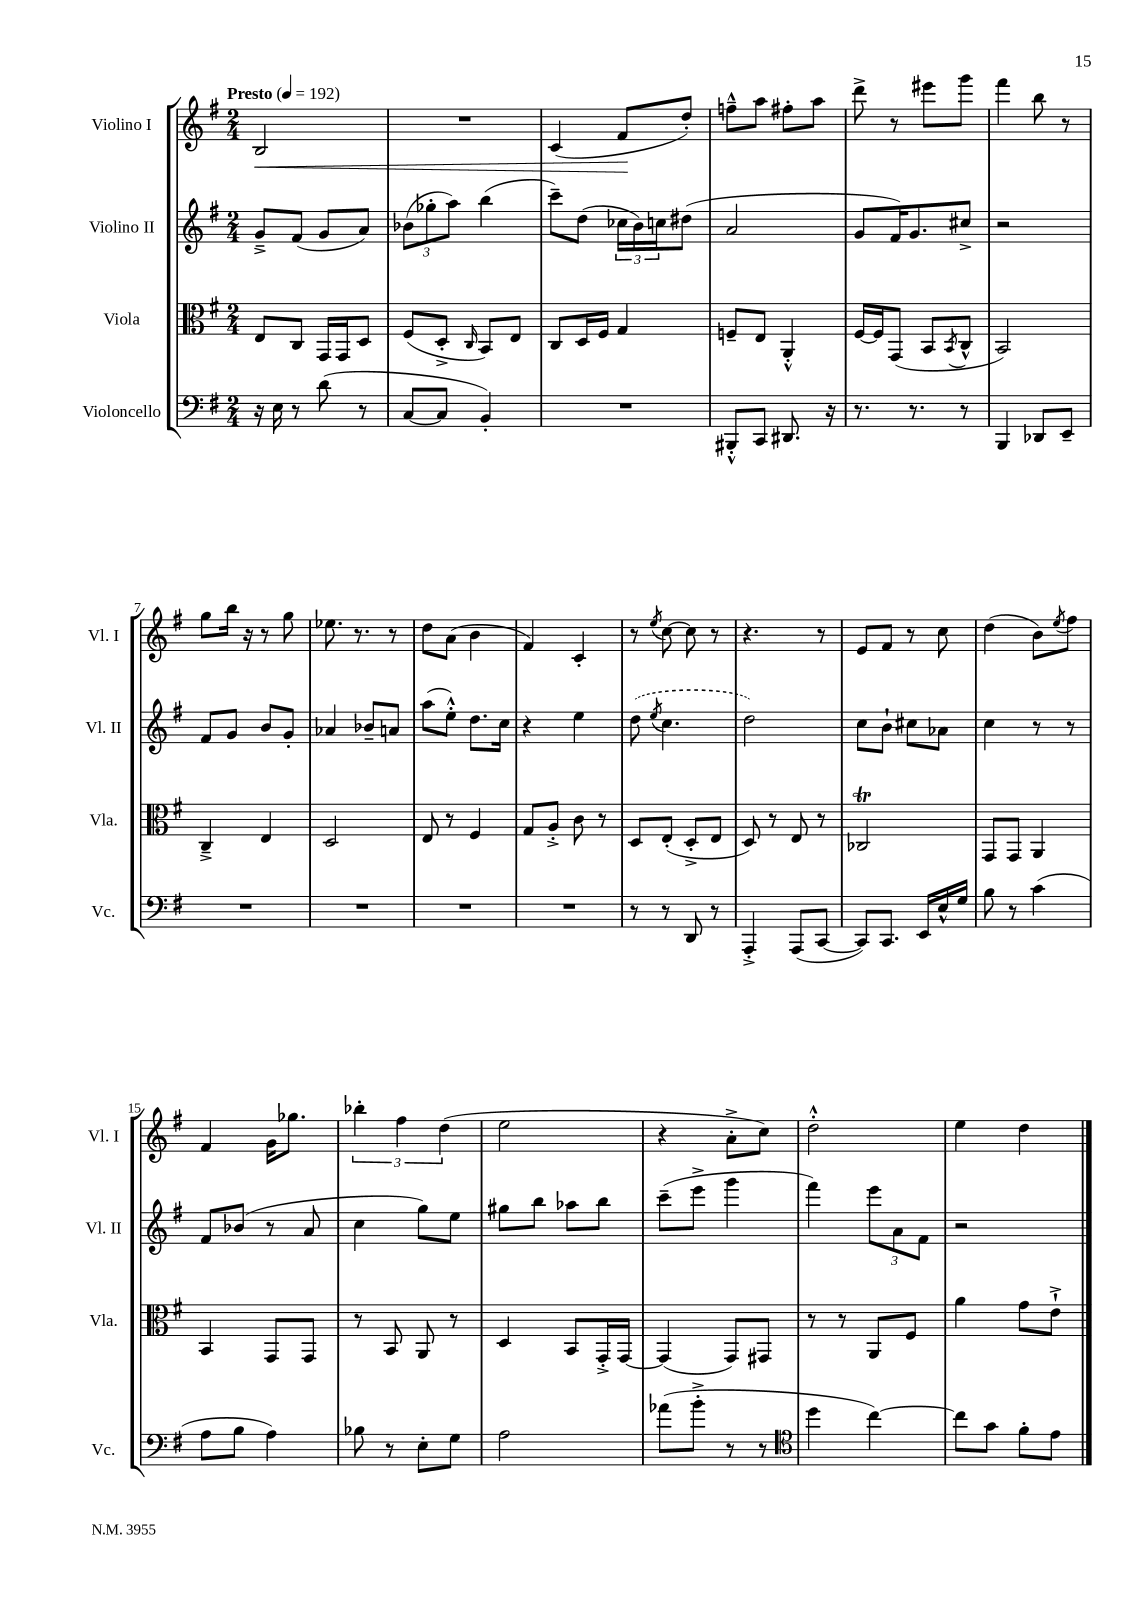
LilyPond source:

<<
\new StaffGroup <<
\new Staff = "s0" \with { instrumentName = "Violino I" shortInstrumentName = "Vl. I" } {
    \clef treble \key g \major \numericTimeSignature \time 2/4 \tempo "Presto" 4 = 192
    b2\< |
    R2 |
    c'4( fis'8\! d''8-.) |
    f''8---^ a''8 fis''8-. a''8 |
    d'''8-> r8 eis'''8 g'''8 |
    fis'''4 b''8 r8 |
    g''8 b''16 r16 r8 g''8 |
    ees''8. r8. r8 |
    d''8 a'8( b'4 |
    fis'4) c'4-. |
    r8 \acciaccatura { e''8 } c''8~ c''8 r8 |
    r4. r8 |
    e'8 fis'8 r8 c''8 |
    d''4( b'8) \acciaccatura { e''8 } fis''8 |
    fis'4 g'16 ges''8. |
    \tuplet 3/2 { bes''4-. fis''4 d''4( } |
    e''2 |
    r4 a'8-.-> c''8) |
    d''2-.-^ |
    e''4 d''4 \bar "|." |
}
\new Staff = "s1" \with { instrumentName = "Violino II" shortInstrumentName = "Vl. II" } {
    \clef treble \key g \major \numericTimeSignature \time 2/4
    g'8---> fis'8( g'8 a'8) |
    \tuplet 3/2 { bes'8( ges''8-. a''8) } b''4( |
    c'''8--) d''8( \tuplet 3/2 { ces''16 b'16) c''16 } dis''8( |
    a'2 |
    g'8 fis'16) g'8. cis''8-> |
    r2 |
    fis'8 g'8 b'8 g'8-. |
    aes'4 bes'8-- a'8 |
    a''8( e''8-.-^) d''8. c''16 |
    r4 e''4 |
    \once \slurDashed d''8( \acciaccatura { e''8 } c''4. |
    d''2) |
    c''8 b'8-! cis''8 aes'8 |
    c''4 r8 r8 |
    fis'8 bes'8( r8 a'8 |
    c''4 g''8) e''8 |
    gis''8 b''8 aes''8 b''8 |
    c'''8--( e'''8-> g'''4 |
    fis'''4) \tuplet 3/2 { e'''8 a'8 fis'8 } |
    r2 \bar "|." |
}
\new Staff = "s2" \with { instrumentName = "Viola" shortInstrumentName = "Vla." } {
    \clef alto \key g \major \numericTimeSignature \time 2/4
    e8 c8 g,16 g,16 d8 |
    fis8( d8-.-> \grace { c16 } b,8) e8 |
    c8 d16 fis16 g4 |
    f8-- e8 a,4-.-^ |
    fis16~ fis16 g,8( b,8 \acciaccatura { b,8 } c8-^ |
    b,2) |
    c4---> e4 |
    d2 |
    e8 r8 fis4 |
    g8 a8-.-> c'8 r8 |
    d8 e8-.( d8-.-> e8 |
    d8) r8 e8 r8 |
    ces2\trill |
    g,8 g,8 a,4 |
    b,4 g,8 g,8 |
    r8 b,8 a,8 r8 |
    d4 b,8 g,16-.-> g,16~ |
    g,4( g,8) gis,8 |
    r8 r8 a,8 fis8 |
    a'4 g'8 e'8-!-> \bar "|." |
}
\new Staff = "s3" \with { instrumentName = "Violoncello" shortInstrumentName = "Vc." } {
    \clef bass \key g \major \numericTimeSignature \time 2/4
    r16 e16 r8 d'8( r8 |
    c8~ c8 b,4-.) |
    R2 |
    bis,,8-.-^ c,8 dis,8. r16 |
    r8. r8. r8 |
    b,,4 des,8 e,8-- |
    R2 |
    R2 |
    R2 |
    R2 |
    r8 r8 d,8 r8 |
    a,,4-.-> a,,8( c,8~ |
    c,8) c,8. e,16 e16-^ g16 |
    b8 r8 c'4( |
    a8 b8 a4) |
    bes8 r8 e8-. g8 |
    a2 |
    aes'8( b'8-.-> r8 r8 |
    \clef tenor d''4 c''4~) |
    c''8 g'8 fis'8-. e'8 \bar "|." |
}
>>
>>
